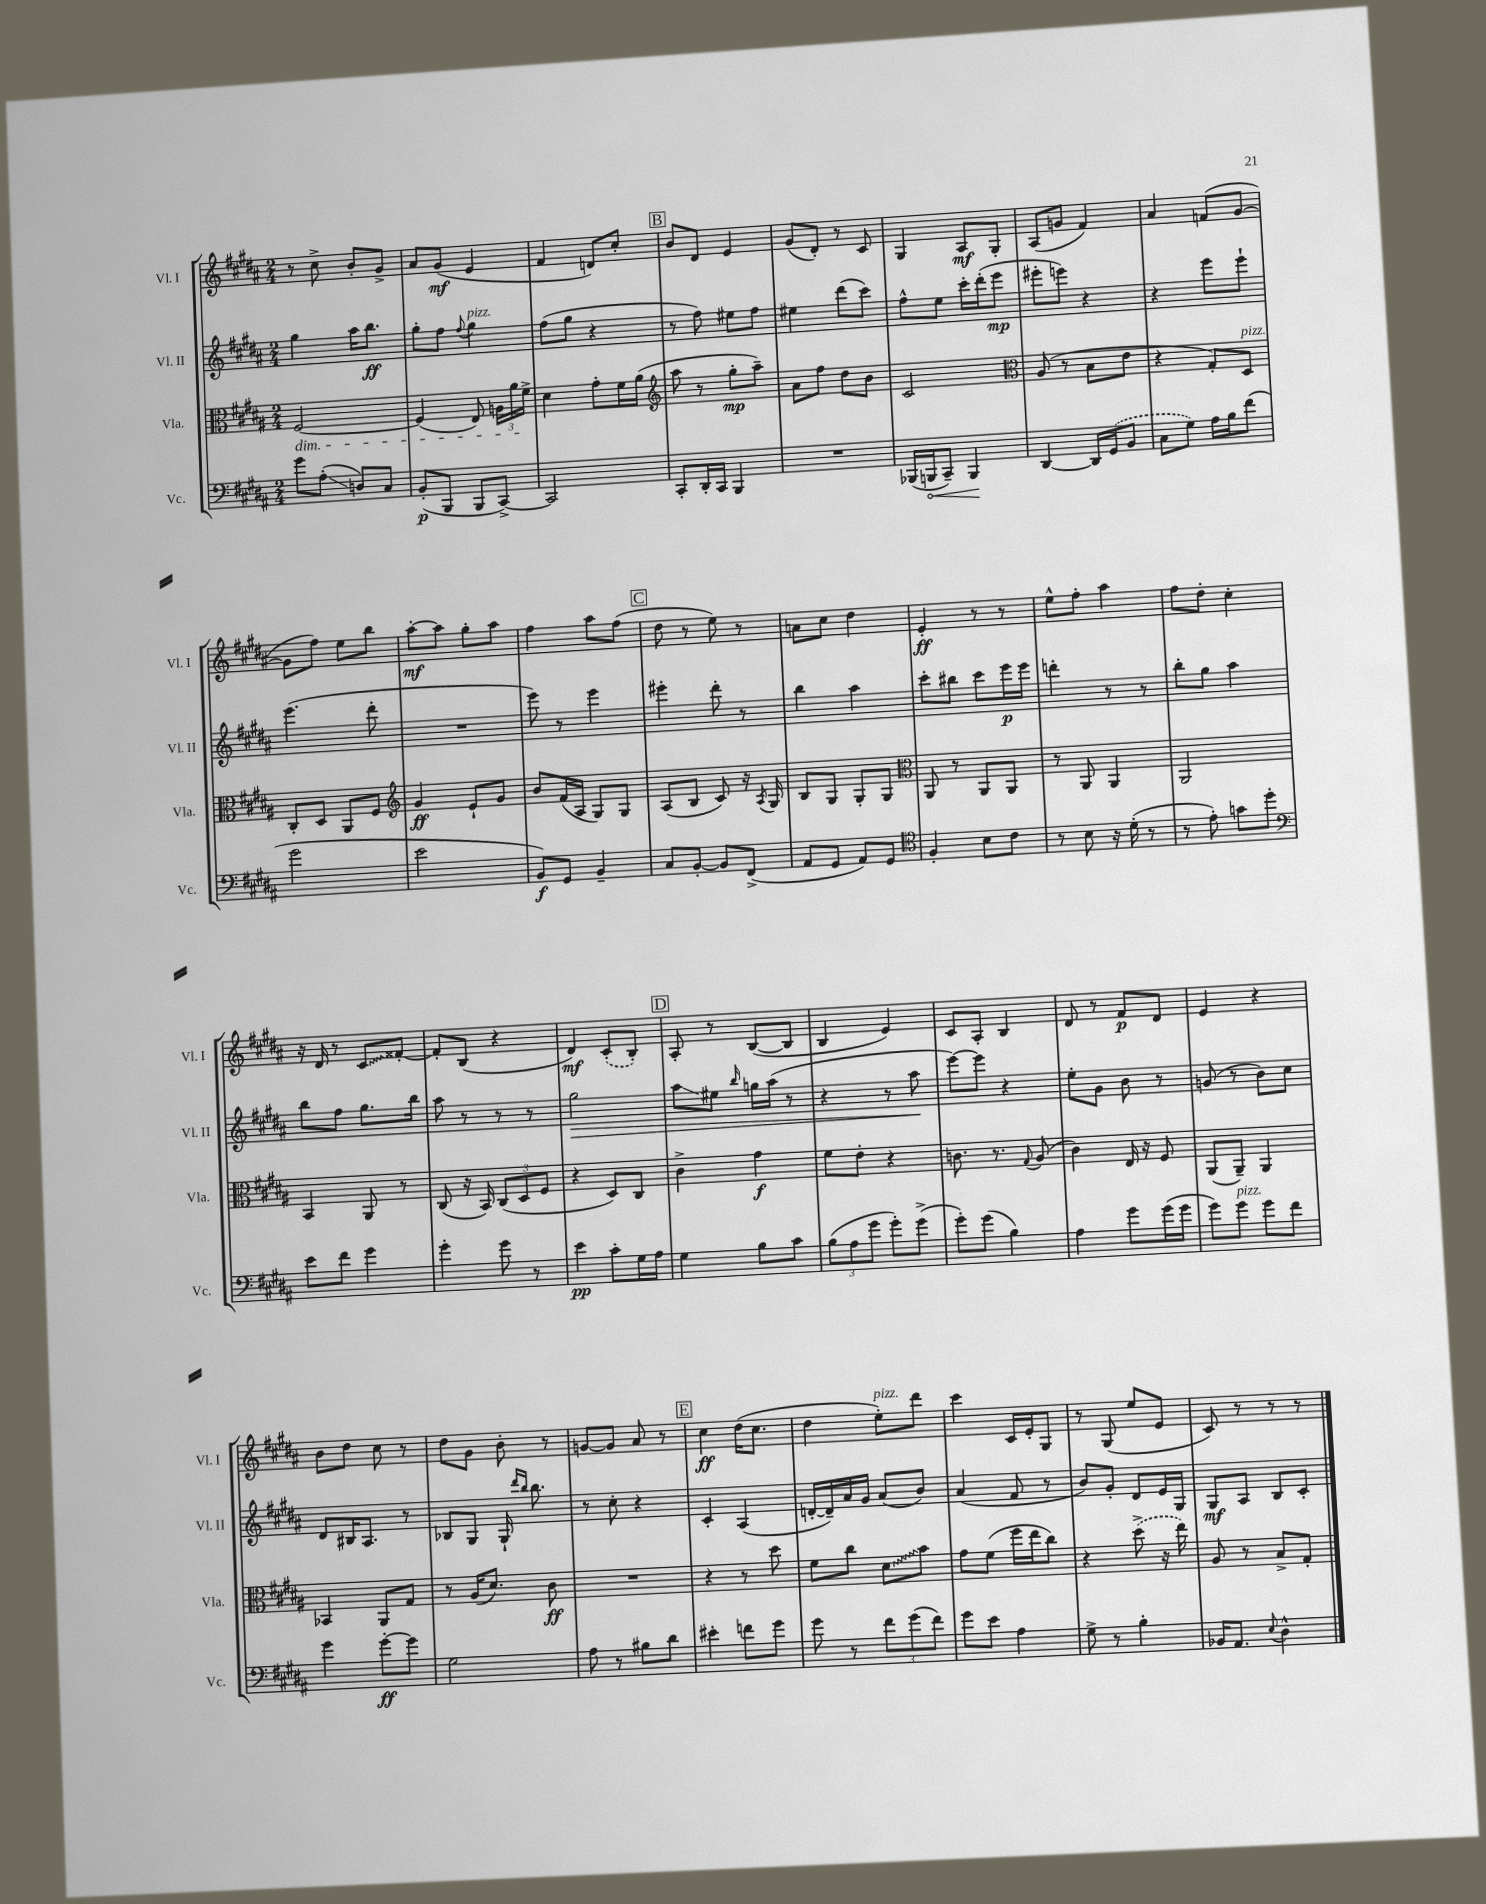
<<
\new StaffGroup <<
\new Staff = "s0" \with { instrumentName = "Vl. I" shortInstrumentName = "Vl. I" } {
    \clef treble \key b \major \numericTimeSignature \time 2/4
    \autoBeamOff r8 cis''8-> b'8[-. gis'8]-> |
    ais'8[ gis'8]\mf( e'4 |
    fis'4 d'8[) cis''8]-. |
    \mark \markup { \box "B" } b'8[ dis'8] e'4 |
    gis'8[( dis'8]-.) r8 cis'8 |
    gis4 ais8[\mf gis8]-. |
    ais8[( g'8] fis'4) |
    ais'4 f'8[( gis'8]~ |
    gis'8[ fis''8]) e''8[ b''8] |
    ais''8[~-.\mf ais''8] gis''8[-. ais''8] |
    fis''4 ais''8[ fis''8]( |
    \mark \markup { \box "C" } dis''8 r8 e''8) r8 |
    a'8[ cis''8] dis''4 |
    e'4-.\ff r8 r8 |
    e''8[-^ fis''8]-. ais''4 |
    fis''8[ dis''8]-. cis''4-. |
    r16 dis'16 r8 \once \override Glissando.style = #'zigzag cis'8[\glissando fisis'8]~-. |
    fisis'8[-. b8]( r4 |
    dis'4\mf) \once \slurDashed cis'8[-.( b8]-.) |
    \mark \markup { \box "D" } ais8-. r8 b8[~( b8] |
    b4 e'4) |
    cis'8[ ais8]-. b4 |
    dis'8 r8 fis'8[\p dis'8] |
    e'4 r4 |
    b'8[ dis''8] cis''8 r8 |
    dis''8[ gis'8] b'8-. r8 |
    g'8[~ g'8] ais'8 r8 |
    \mark \markup { \box "E" } cis''4\ff dis''16[( cis''8.] |
    dis''4 e''8[-.^\markup { \italic "pizz." }) dis'''8] |
    cis'''4 cis'16[ e'16-. gis8] |
    r8 gis8( e''8[ e'8] |
    cis'8) r8 r8 r8 \bar "|." |
}
\new Staff = "s1" \with { instrumentName = "Vl. II" shortInstrumentName = "Vl. II" } {
    \clef treble \key b \major \numericTimeSignature \time 2/4
    \autoBeamOff gis''4 ais''16[ b''8.]\ff |
    gis''8[-. fis''8] \appoggiatura { fis''8 } gis''4^\markup { \italic "pizz." } |
    fis''8[( gis''8] r4 |
    \mark \markup { \box "B" } r8 fis''8) eis''8[ fis''8] |
    eis''4 dis'''8[( cis'''8]) |
    fis''8[-^ e''8] cis'''16[-. dis'''16-.( e'''8]\mp |
    eis'''8[-. e'''8]) r4 |
    r4 e'''8[ e'''8]-! |
    e'''4.( dis'''8-. |
    R2 |
    e'''8) r8 e'''4 |
    \mark \markup { \box "C" } eis'''4-. dis'''8-. r8 |
    b''4 ais''4 |
    cis'''8[-. bis''8] cis'''8[ e'''16\p e'''16] |
    d'''4-. r8 r8 |
    b''8[-. gis''8] ais''4 |
    b''8[ fis''8] gis''8.[ b''16] |
    ais''8 r8 r8 r8 |
    gis''2\> |
    \mark \markup { \box "D" } ais''8[\glissando eis''8] \grace { b''16 } g''16[ ais''16]( r8 |
    r4 r8 ais''8\! |
    e'''8[~) e'''8] r4 |
    e''8[-. gis'8] b'8 r8 |
    g'8( r8 b'8[) cis''8] |
    dis'8[ bis16 ais8.] r8 |
    bes8[ gis8] gis16-! \grace { dis'''16[ b''16] } b''8. |
    r8 cis''8-. r4 |
    \mark \markup { \box "E" } cis'4-. ais4( |
    d'16[~-. d'16--) ais'16 gis'16] ais'8[( b'8]) |
    ais'4( fis'8 r8 |
    b'8[) gis'8]-. dis'8[ e'16 gis16] |
    gis8[\mf ais8] b8[ cis'8]-. \bar "|." |
}
\new Staff = "s2" \with { instrumentName = "Vla." shortInstrumentName = "Vla." } {
    \clef alto \key b \major \numericTimeSignature \time 2/4
    \autoBeamOff fis2~\dim |
    fis4( e8) \tuplet 3/2 { a16[ ais'16 fis'16]->\! } |
    dis'4 gis'8[-. fis'16 ais'16]( |
    \mark \markup { \box "B" } \clef treble ais''8 r8 gis''8[-.\mp ais''8]--) |
    ais'8[ fis''8] dis''8[ b'8] |
    cis'2 |
    \clef alto ais8( r8 b8[ e'8] |
    r4 gis8[-.) dis8]^\markup { \italic "pizz." } |
    cis8[-. dis8] ais,8[ fis8] |
    \clef treble gis'4\ff e'8[-! gis'8] |
    b'8[ fis'16( ais16] gis8[) gis8] |
    \mark \markup { \box "C" } ais8[( b8] cis'8) r16 \acciaccatura { ais8 } gis16 |
    b8[ gis8] gis8[-. gis8] |
    \clef alto ais,8 r8 ais,8[ ais,8] |
    r8 ais,8 ais,4 |
    ais,2 |
    b,4 ais,8 r8 |
    cis8( r16 b,16) \tuplet 3/2 { cis8[( dis8 fis8] } |
    r4 dis8[) cis8] |
    \mark \markup { \box "D" } cis'4-> gis'4\f |
    fis'8[ e'8]-. r4 |
    c'8. r8. \appoggiatura { gis8 } ais8( |
    cis'4) e16 r16 fis8 |
    ais,8[( ais,8]--) ais,4 |
    bes,4 ais,8[ gis8] |
    r8 ais16[( dis'8.]) cis'8\ff |
    R2 |
    \mark \markup { \box "E" } r4 r8 dis''8 |
    fis'8[ cis''8] \once \override Glissando.style = #'zigzag dis'8[\glissando b'8] |
    gis'8[ fis'8]( fis''16[ e''16 cis''8]) |
    r4 \once \slurDashed dis''8->( r16 e''16) |
    ais8 r8 b8[-> gis8]-. \bar "|." |
}
\new Staff = "s3" \with { instrumentName = "Vc." shortInstrumentName = "Vc." } {
    \clef bass \key b \major \numericTimeSignature \time 2/4
    \autoBeamOff gis'8[ ais8]-.\glissando( d8[) cis8] |
    b,8[-.\p( b,,8] b,,8[ cis,8]~->) |
    cis,2 |
    \mark \markup { \box "B" } cis,8[-. dis,16-. cis,16] b,,4 |
    R2 |
    bes,,16[( \once \override Hairpin.circled-tip = ##t b,,16\< cis,8]--) b,,4\! |
    dis,4~ dis,16[ \once \slurDashed gis,16( b,8] |
    cis8[ gis8]) ais16[ b16 fis'8]( |
    gis'2 |
    e'2 |
    b,8[\f) gis,8] b,4-- |
    \mark \markup { \box "C" } cis8[ b,8]~-. b,8[ fis,8]->( |
    ais,8[ gis,8] ais,8[) gis,8] |
    \clef tenor fis4-. b8[ cis'8] |
    r8 b8 r16 dis'16-.( r8 |
    r8 e'8-.) g'8[ dis''8]-. |
    \clef bass e'8[ fis'8] gis'4 |
    gis'4-. gis'8 r8 |
    e'4\pp cis'8[-. gis16 ais16] |
    \mark \markup { \box "D" } gis4 b8[ cis'8] |
    \tuplet 3/2 { b8[( ais8 gis'8] } gis'8[-.) gis'8]->( |
    gis'8[-.) gis'8]( b4) |
    ais4 gis'8[ gis'16( gis'16] |
    gis'8[) gis'8]^\markup { \italic "pizz." } gis'8[ fis'8] |
    gis'4 gis'8[~-.\ff gis'8] |
    gis2 |
    ais8 r8 bis8[ dis'8] |
    \mark \markup { \box "E" } eis'4-. f'8[ gis'8] |
    gis'8 r8 \tuplet 3/2 { fis'8[ gis'8( fis'8]) } |
    gis'8[ e'8] ais4 |
    gis8-> r8 b4-. |
    bes,16[ ais,8.] \appoggiatura { e8 } dis4-^ \bar "|." |
}
>>
>>
\layout { \context { \Score \remove "Bar_number_engraver" } }
